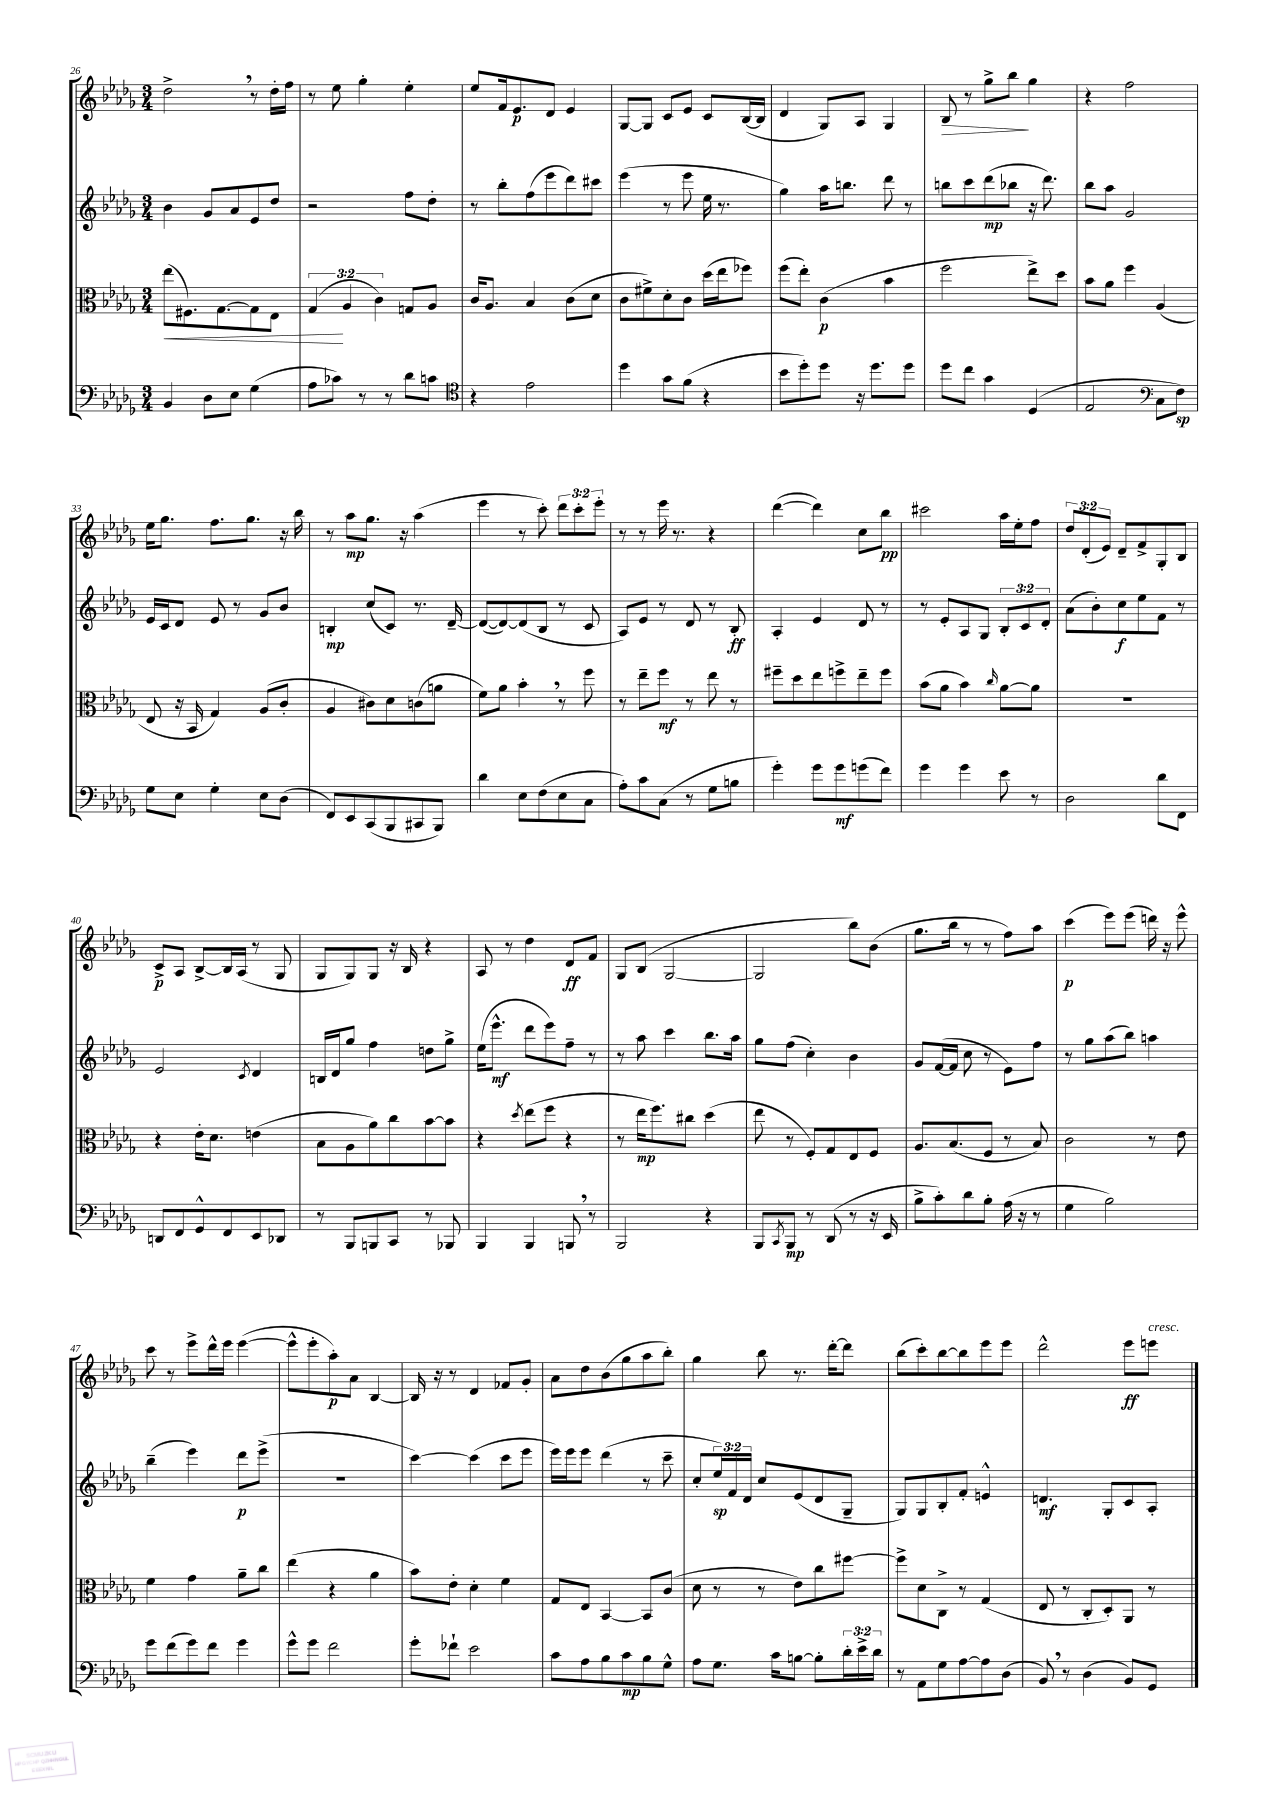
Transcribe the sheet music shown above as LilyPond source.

<<
\new StaffGroup <<
\new Staff = "s0" {
    \clef treble \key des \major \numericTimeSignature \time 3/4 \override Staff.TupletNumber.text = #tuplet-number::calc-fraction-text
    des''2-> \breathe r8 des''16-. f''16 |
    r8 ees''8 ges''4-. ees''4-. |
    ees''8 f'16 ees'8.\p des'8 ees'4 |
    ges8~ ges8 c'8 ees'8 c'8 bes16~( bes16 |
    des'4 ges8) aes8 ges4 |
    bes8\> r8 ges''8-> bes''8\! ges''4 |
    r4 f''2 |
    ees''16 ges''8. f''8. ges''8. r16 bes''16 |
    r8 aes''8\mp ges''8. r16 aes''4( |
    ees'''4 r8 c'''8-.) \tuplet 3/2 { des'''8 c'''8-. ees'''8-. } |
    r8 r8 ees'''16 r8. r4 |
    des'''4~( des'''4) c''8 bes''8\pp |
    cis'''2 aes''16 ees''16-. f''8 |
    \tuplet 3/2 { des''8 des'8-.( ees'8) } des'8-- f'8-> ges8-. bes8 |
    c'8->\p aes8 bes8~-> bes16 aes16( r8 ges8 |
    ges8 ges8) ges8 r16 bes16 r4 |
    aes8 r8 des''4 des'8\ff f'8 |
    ges8 bes8( ges2~ |
    ges2 bes''8) bes'8( |
    ges''8. bes''16 r8 r8 f''8) aes''8 |
    c'''4\p( ees'''8) ees'''8( d'''16) r16 ees'''8-^ |
    c'''8 r8 ees'''8-> des'''16-^ ees'''16 ees'''4~( |
    ees'''8-^ ees'''8-. aes''8-.\p) aes'8 bes4~ |
    bes16 r16 r8 des'4 fes'8 ges'8-. |
    aes'8 des''8 bes'8( ges''8 aes''8 bes''8-.) |
    ges''4 bes''8 r8. des'''16~-. des'''8 |
    bes''8( c'''8-.) bes''8~ bes''8 ees'''8 ees'''8 |
    des'''2-^ ees'''8\ff e'''8^\markup { \italic "cresc." } \bar "|." |
}
\new Staff = "s1" {
    \clef treble \key des \major \numericTimeSignature \time 3/4 \override Staff.TupletNumber.text = #tuplet-number::calc-fraction-text
    bes'4 ges'8 aes'8 ees'8 des''8 |
    r2 f''8 des''8-. |
    r8 bes''8-. f''8( ees'''8 des'''8) cis'''8 |
    ees'''4( r8 ees'''8 ees''16 r8. |
    ges''4) aes''16 b''8. des'''8 r8 |
    b''8 c'''8 des'''8\mp( bes''8 r16 des'''8.) |
    bes''8 aes''8 ges'2 |
    ees'16 c'16 des'8 ees'8 r8 ges'8 bes'8 |
    b4-.\mp c''8( c'8) r8. des'16~-- |
    des'8~( des'8~) des'8( bes8 r8 c'8 |
    aes8) ees'8 r8 des'8 r8 bes8-.\ff |
    aes4-. ees'4 des'8 r8 |
    r8 ees'8-. aes8 ges8 \tuplet 3/2 { bes8-. c'8 des'8-. } |
    aes'8( bes'8-.) c''8\f ees''8 f'8 r8 |
    ees'2 \acciaccatura { c'8 } des'4 |
    b16 des'16 ges''8 f''4 d''8 ges''8-> |
    ees''16( ees'''8.-^\mf des'''8 ees'''8) f''8-- r8 |
    r8 aes''8 c'''4 bes''8. aes''16 |
    ges''8 f''8( c''4-.) bes'4 |
    ges'8 f'16~( f'16 c''8 r8 ees'8) f''8 |
    r8 ges''8 aes''8( bes''8) a''4 |
    bes''4--( ees'''4) des'''8\p ees'''8->( |
    R2. |
    c'''4~) c'''4( c'''8 ees'''8 |
    ees'''16) ees'''16 ees'''8 des'''4( r8 c'''8-- |
    c''8-. \tuplet 3/2 { ees''16\sp) f'16 des'16 } c''8 ees'8( des'8 ges8-- |
    ges8) ges8 bes8-. f'8-. e'4-^ |
    d'4.\mf ges8-. c'8 aes8-. \bar "|." |
}
\new Staff = "s2" {
    \clef alto \key des \major \numericTimeSignature \time 3/4 \override Staff.TupletNumber.text = #tuplet-number::calc-fraction-text
    ees''8\<( fis8.) ges8.~ ges8 ees8 |
    \tuplet 3/2 { ges4\!( aes4 c'4) } g8 aes8 |
    c'16 aes8. bes4 c'8( des'8 |
    c'8 fis'8->) des'8-. c'8 des''16( ees''16 fes''8) |
    f''8( ees''8-.) c'4\p( bes'4 |
    f''2 ees''8->) des''8 |
    bes'8 aes'8 f''4 aes4( |
    ees8 r16 bes,16 ges4) aes8( c'8-. |
    aes4 cis'8) des'8 c'8( a'8 |
    f'8) aes'8 bes'4-. \breathe r8 f''8 |
    r8 ees''8-- f''8\mf r8 ees''8 r8 |
    fis''8-- des''8 ees''8 f''8-> ees''8-- f''8 |
    bes'8( aes'8 bes'4) \grace { c''16 } aes'8~ aes'8 |
    R2. |
    r4 ees'16-. des'8. e'4( |
    bes8 aes8 aes'8) c''8 bes'8~ bes'8 |
    r4 \acciaccatura { des''8 } ees''8( f''8 r4 |
    r8 ees''16\mp f''8.) cis''8 des''4( |
    ees''8 r8 f8-.) ges8 ees8 f8 |
    aes8. bes8.( f8 r8 bes8) |
    c'2 r8 ees'8 |
    f'4 ges'4 aes'8-- c''8 |
    ees''4( r4 aes'4 |
    bes'8) ees'8-. des'4-. f'4 |
    ges8 ees8 bes,4~ bes,8 c'8( |
    des'8 r8 r8 ees'8) c''8 fis''8~ |
    fis''8-> des'8 c8-> r8 ges4( |
    ees8 r8 c8-. des8-.) aes,8 r8 \bar "|." |
}
\new Staff = "s3" {
    \clef bass \key des \major \numericTimeSignature \time 3/4 \override Staff.TupletNumber.text = #tuplet-number::calc-fraction-text
    bes,4 des8 ees8 ges4( |
    aes8 ces'8) r8 r8 des'8 c'8 |
    \clef tenor r4 ees'2 |
    des''4 ges'8 f'8( r4 |
    bes'8 des''8-.) des''8 r16 des''8. des''8 |
    des''8 c''8 ges'4 des4( |
    ees2 \clef bass c8 f8\sp) |
    ges8 ees8 ges4-. ees8 des8( |
    f,8) ees,8 c,8( bes,,8 cis,8 bes,,8) |
    des'4 ees8 f8( ees8 c8 |
    aes8-.) c'8 c8( r8 ges8 b8 |
    ges'4-.) ges'8 ges'8\mf g'8( f'8) |
    ges'4 ges'4 ees'8 r8 |
    des2 des'8 f,8 |
    d,8 f,8 ges,8-^ f,8 ees,8 des,8 |
    r8 bes,,8 b,,8 c,8 r8 bes,,8 |
    bes,,4 bes,,4 b,,8 \breathe r8 |
    bes,,2 r4 |
    bes,,8 \acciaccatura { c,8 } bes,,8\mp r8 des,8( r8 r16 ees,16 |
    bes8-> c'8-.) des'8 bes8-. aes16( r16 r8 |
    ges4 bes2) |
    ges'8 f'8( ges'8) f'8 ges'4 |
    ges'8-^ ges'8 f'2 |
    ges'8-. fes'8-! ees'2 |
    c'8 aes8 bes8 c'8\mp bes8 ges8-^ |
    aes8 ges8. c'16 b8~ b8-. \tuplet 3/2 { des'16-. ees'16-> des'16 } |
    r8 aes,8 ges8 aes8~ aes8 des8( |
    bes,8) \breathe r8 des4( bes,8) ges,8 \bar "|." |
}
>>
>>
\layout { \context { \Score currentBarNumber = #26 } }
